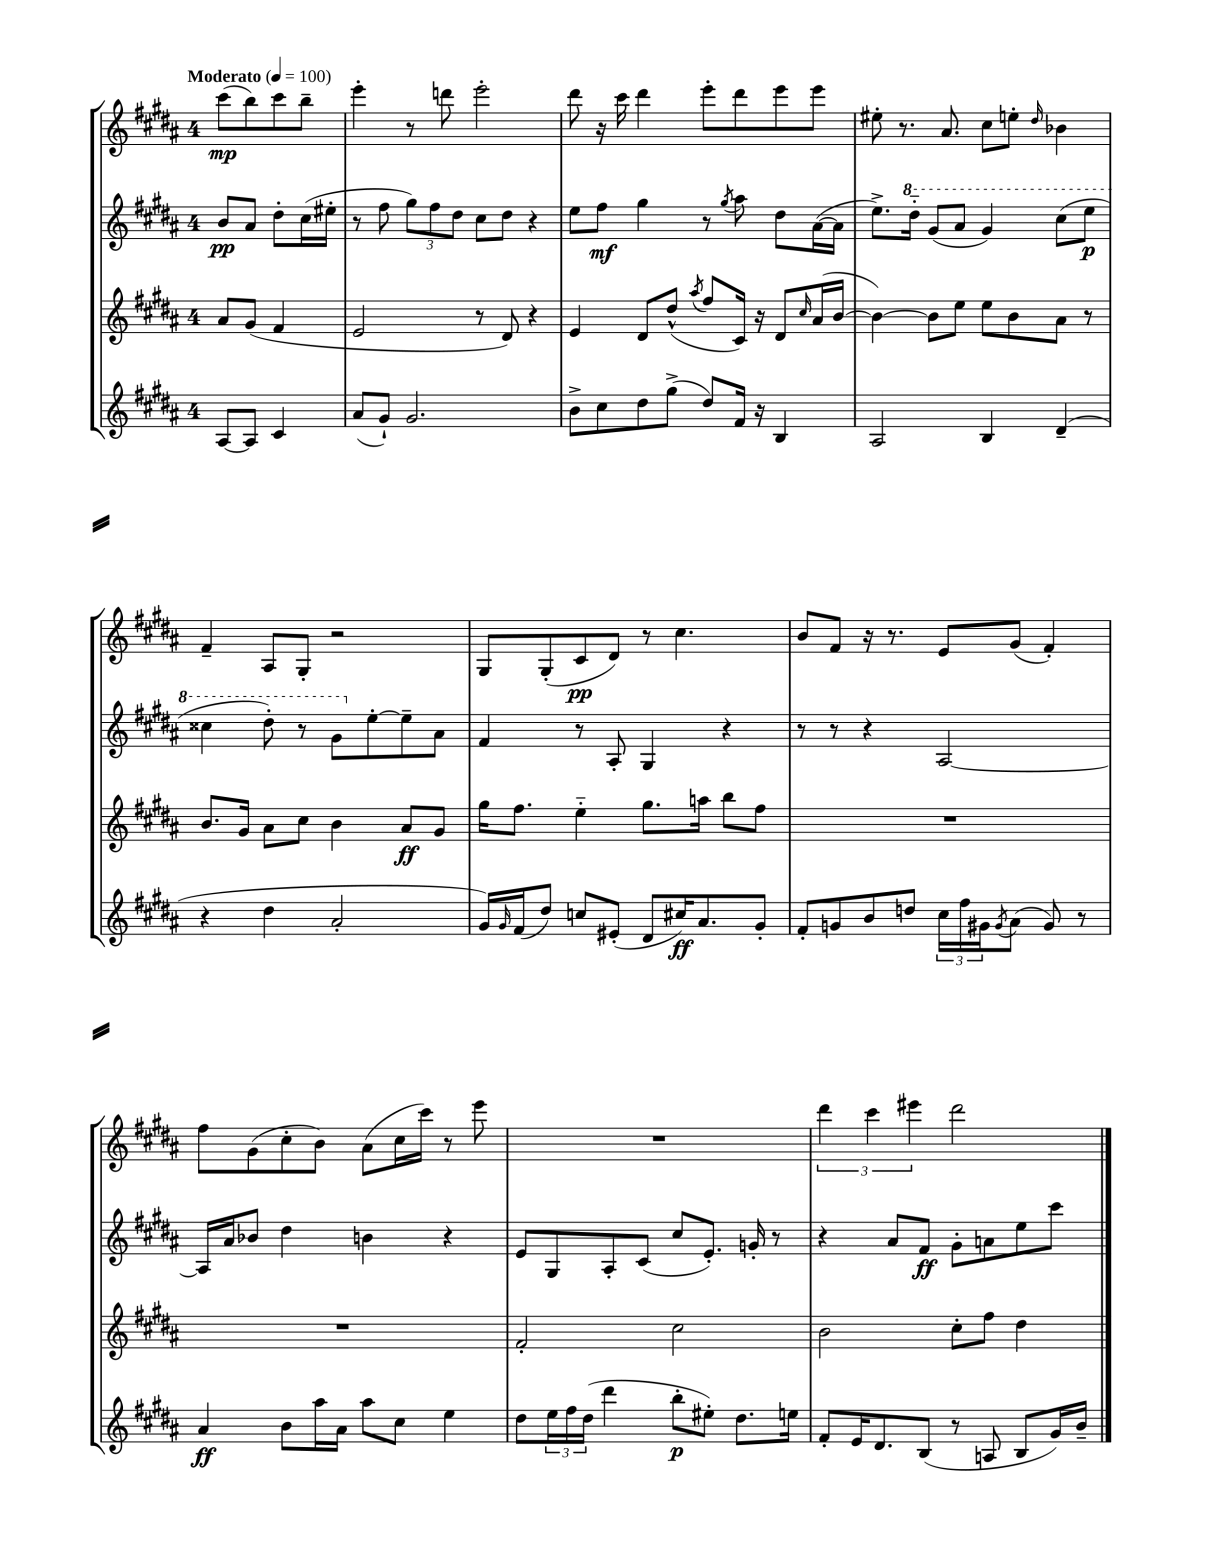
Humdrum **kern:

**kern	**kern	**kern	**kern
*staff4	*staff3	*staff2	*staff1
*clefG2	*clefG2	*clefG2	*clefG2
*k[f#c#g#d#a#]	*k[f#c#g#d#a#]	*k[f#c#g#d#a#]	*k[f#c#g#d#a#]
*M4/4	*M4/4	*M4/4	*M4/4
*MM100	*MM100	*MM100	*MM100
[8A#	8a#	8b	(8ccc#
8A#]	(8g#	8a#	8bb)
4c#	4f#	8dd#'	8ccc#
.	.	(16cc#	8bb~
.	.	16ee#'	.
=	=	=	=
(8a#	2e	8r	4eee'
8g#`)	.	8ff#	.
2.g#	.	12gg#)	8r
.	.	12ff#	.
.	.	.	8ddd
.	.	12dd#	.
.	8r	8cc#	2eee'
.	8d#)	8dd#	.
.	4r	4r	.
=	=	=	=
8b^	4e	8ee	8ddd#
8cc#	.	8ff#	16r
.	.	.	16ccc#
8dd#	8d#	4gg#	4ddd#
(8gg#^	(8dd#^^	.	.
.	8qaa#	.	.
8dd#)	8ff#	8r	8eee'
.	.	8qgg#	.
16f#	16c#)	8aa#	8ddd#
16r	16r	.	.
4B	8d#	8dd#	8eee
.	16qqcc#	.	.
.	(16a#	([16a#	8eee
.	[16b	16a#]	.
=	=	=	=
2A#	4b_)	8.ee^)	8ee#'
.	.	.	8.r
.	.	16ddd#'~	.
.	8b]	(8gg#	.
.	.	.	8.a#
.	8ee	8aa#	.
4B	8ee	4gg#)	8cc#
.	8b	.	8ee'
.	.	.	16qqdd#
(4d#~	8a#	(8ccc#	4b-
.	8r	8eee	.
=	=	=	=
4r	8.b	4ccc##	4f#~
.	16g#	.	.
4dd#	8a#	8ddd#')	8A#
.	8cc#	8r	8G#'
2a#'	4b	8gg#	2r
.	.	[8ee'	.
.	8a#	8ee~]	.
.	8g#	8a#	.
=	=	=	=
16g#)	16gg#	4f#	8G#
16qqg#	.	.	.
(16f#	8.ff#	.	.
8dd#)	.	.	(8G#'
8cc	4ee'~	8r	8c#
(8e#'	.	8A#'	8d#)
8d#	8.gg#	4G#	8r
16cc#)	.	.	4.cc#
8.a#	16aa	.	.
.	8bb	4r	.
8g#'	8ff#	.	.
=	=	=	=
8f#'	1r	8r	8b
8g	.	8r	8f#
8b	.	4r	16r
.	.	.	8.r
8dd	.	.	.
24cc#	.	[2A#	8e
24ff#	.	.	.
24g#	.	.	.
8qg#	.	.	.
(8a#	.	.	(8g#
8g#)	.	.	4f#')
8r	.	.	.
=	=	=	=
4a#	1r	16A#]	8ff#
.	.	16a#	.
.	.	8b-	(8g#
8b	.	4dd#	8cc#'
16aa#	.	.	8b)
16a#	.	.	.
8aa#	.	4b	(8a#
8cc#	.	.	16cc#
.	.	.	16ccc#)
4ee	.	4r	8r
.	.	.	8eee
=	=	=	=
8dd#	2f#'	8e	1r
24ee	.	8G#	.
24ff#	.	.	.
(24dd#	.	.	.
4ddd#	.	8A#'	.
.	.	(8c#	.
8bb'	2cc#	8cc#	.
8ee#')	.	8.e')	.
8.dd#	.	.	.
.	.	16g'	.
.	.	8r	.
16ee	.	.	.
=	=	=	=
8f#'	2b	4r	6ddd#
16e	.	.	.
.	.	.	6ccc#
8.d#	.	.	.
.	.	8a#	.
.	.	.	6eee#
(8B	.	8f#	.
8r	8cc#'	8g#'	2ddd#
8A	8ff#	8a	.
8B	4dd#	8ee	.
16g#)	.	8ccc#	.
16b~	.	.	.
==	==	==	==
*-	*-	*-	*-
